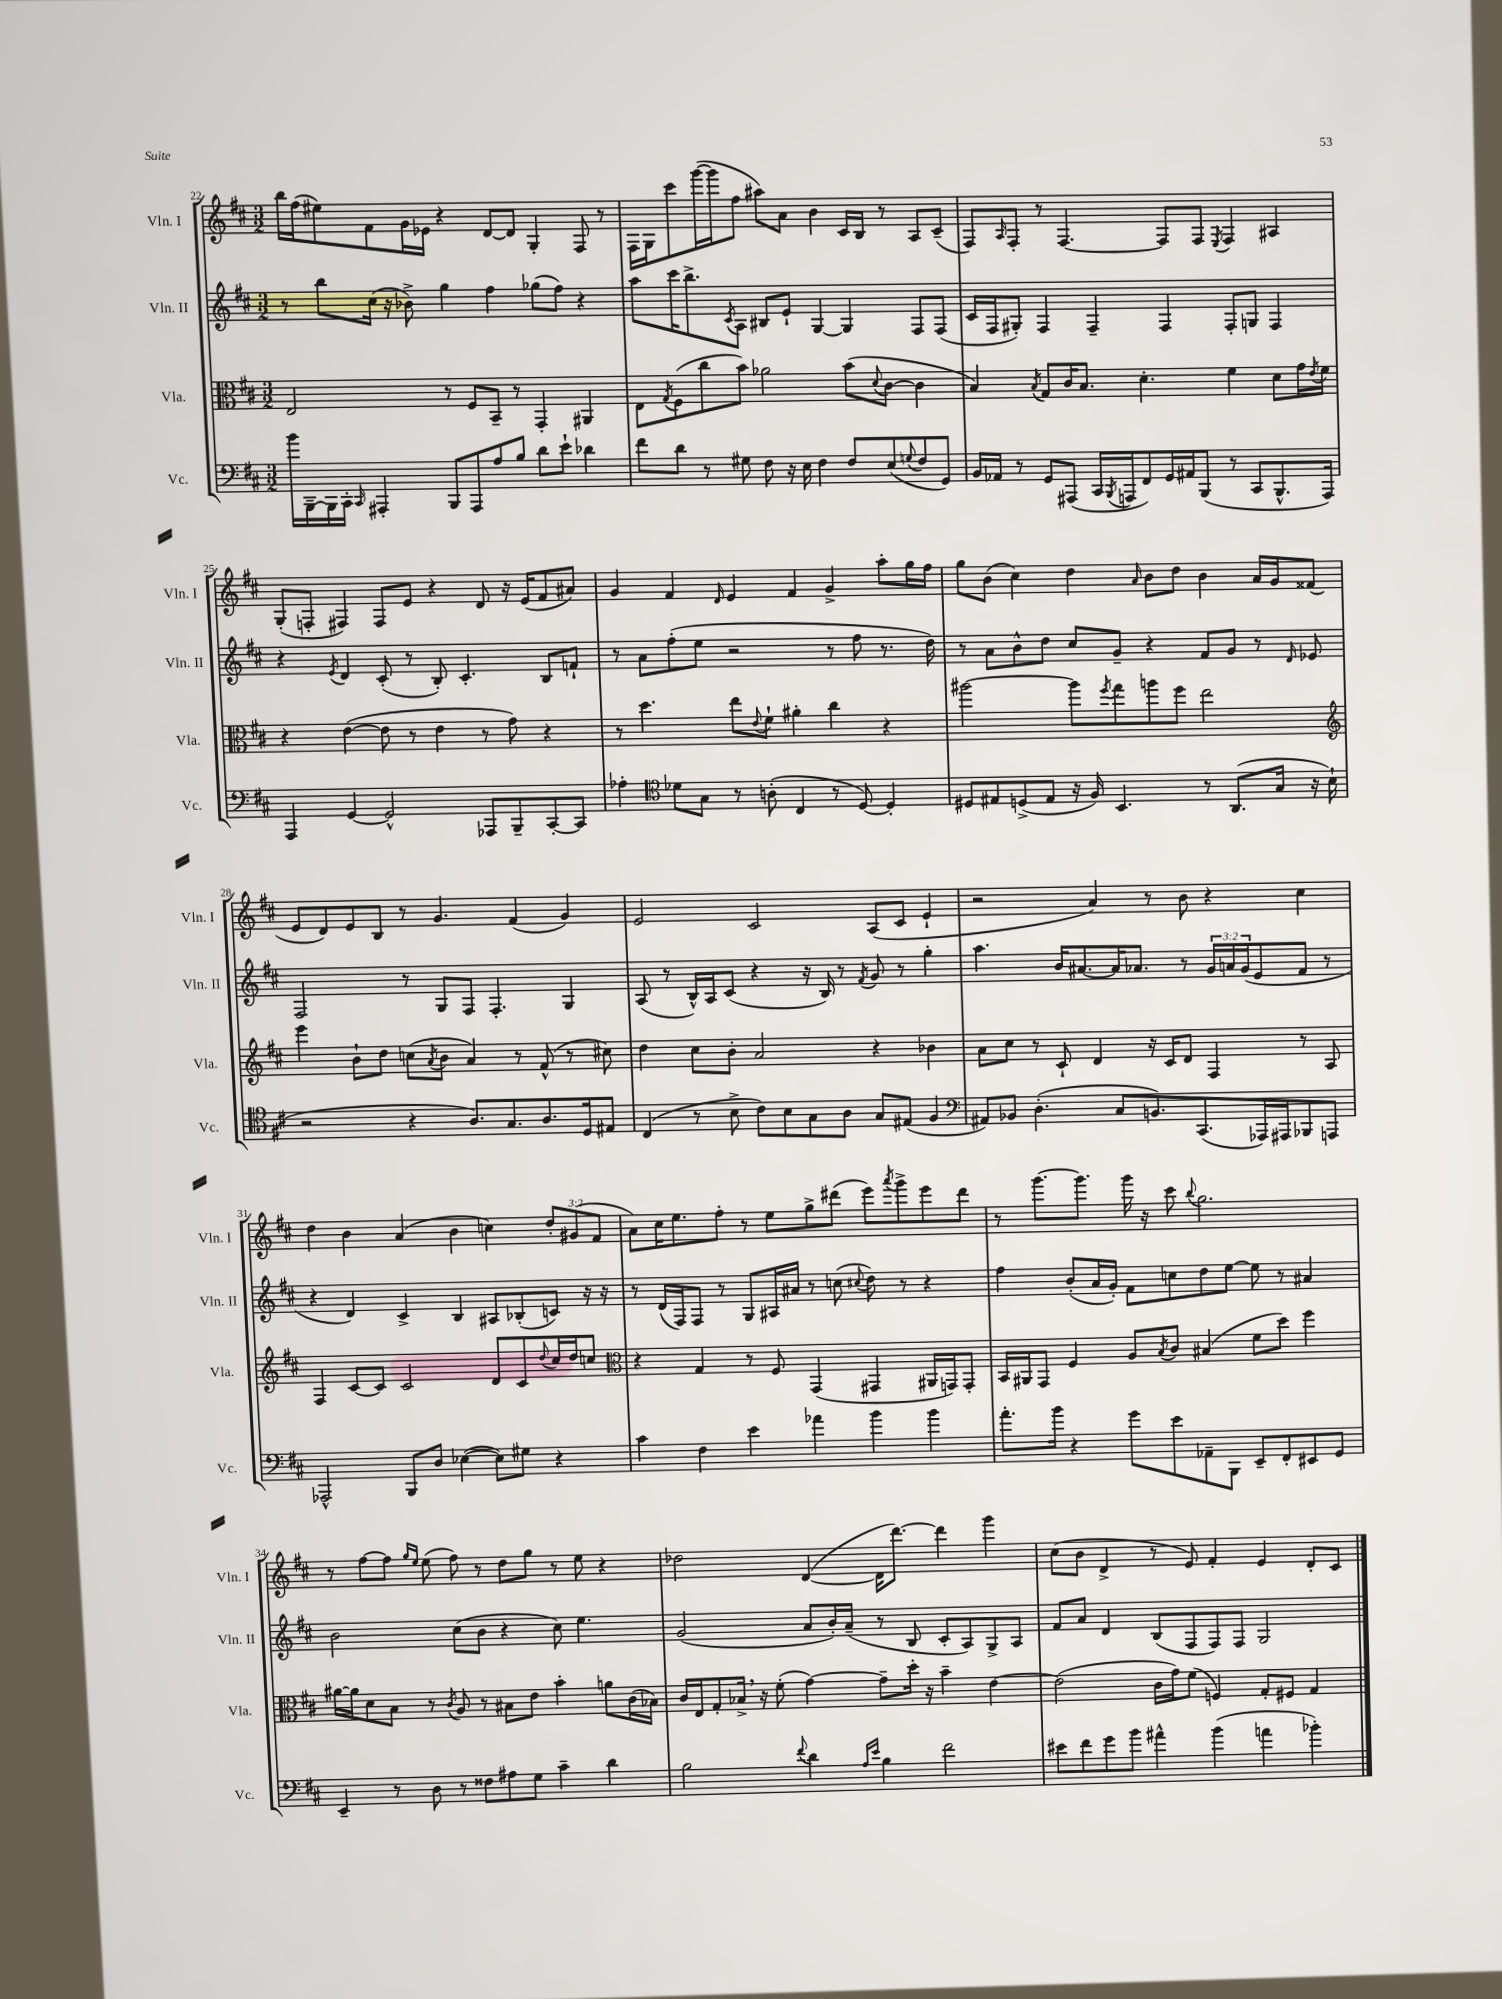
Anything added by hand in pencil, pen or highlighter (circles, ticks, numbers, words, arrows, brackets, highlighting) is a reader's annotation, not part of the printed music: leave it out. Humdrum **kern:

**kern	**kern	**kern	**kern
*part4	*part3	*part2	*part1
*staff4	*staff3	*staff2	*staff1
*I"Vc.	*I"Vla.	*I"Vln. II	*I"Vln. I
*I'Vc.	*I'Vla.	*I'Vln. II	*I'Vln. I
*clefF4	*clefC3	*clefG2	*clefG2
*k[f#c#]	*k[f#c#]	*k[f#c#]	*k[f#c#]
*M3/2	*M3/2	*M3/2	*M3/2
=22	=22	=22	=22
16b\LL	2E/	8r	16bb\LL
[16BBB~\	.	.	(16ff#\J
16BBB\]	.	8bb\L	8ee#X\)
16CC#'\JJ	.	.	.
16qqCC#/	.	.	.
4AAA#X'/	.	(16cc#\Jk	8f#\
.	.	16r	.
.	.	8b-X^\)	16g\L
.	.	.	16e-X\JJ
8BBB/L	8r	4gg\	4r
8AAA#/	8F#/L	.	.
8A/	8BB~/J	4ff#\	[8d/L
8B/J	8r	.	8d/J]
8d\L	4GG'/	(8gg-X\L	4G'/
8e`\J	.	8ff#\J)	.
4d-X\	4AA#X/	4r	8F#/
.	.	.	8r
=23	=23	=23	=23
8f#\L	8E\L	8aa\L	16F#\LL
.	.	.	16G\J
.	8qG/	.	.
8d\J	(8F#\	16ccc#\K	8ccc#\
.	.	8.bb^\	.
8r	8cc#\	.	([16ggg\L
.	.	.	16ggg\J]
.	.	8qc#/	.
8G#X\	8b\J)	8A\J	8ff#\J
8F#\	2a-X\	8B#X/L	8aa#X\L)
16r	.	8e`/J	8a\J
16E\	.	.	.
4F#\	.	[4G/	4b\
8F#/L	(8b\L	4G/]	16c#/LL
.	.	.	16B/JJ
.	8qqd/	.	.
(8E/	[8c#\J	.	8r
8qqGn/	.	.	.
8F#/	4c#\]	8F#/L	8A/L
8GG/J)	.	(8F#/J	(8c#~/J
=24	=24	=24	=24
16BB/LL	4B/)	16c#/LL	8F#/L)
16AA-X/JJ	.	16F#/J	.
.	.	.	16qqA/
8r	.	8G#X'/J)	8F#'/J
.	8qB/	.	.
8GG/L	8G/L	4F#/	8r
(8AAA#X/J	16c#/K	.	[4.F#/
.	8.B/J	.	.
16CC#/LL	.	4F#~/	.
8qBBB/	.	.	.
16AAAn/J	.	.	.
8FF#/)	4.d'\	.	.
16GG/L	.	4F#/	8F#/L]
16AA#X/J	.	.	.
(8BBB/J	.	.	8F#/J
.	.	.	8qE/
8r	4f#\	8F#'/L	4F#/
8CC#/L	.	8Gn/J	.
8.BBB^^/	8d\L	4F#/	4A#X/
.	16g\L	.	.
.	8qe/	.	.
16AAA/Jk)	16f#\JJ	.	.
!!LO:LB:g=z
=25	=25	=25	=25
4AAA/	4r	4r	(8G'/L
.	.	.	8Fn'/J
.	.	8qe/	.
[4GG/	([4e\	4d/	4F#X/)
2GG^^/]	8e\]	(8c#'/	8F#/L
.	8r	8r	8e/J
.	4e\	8B'/)	4r
.	.	4.c#'/	.
8AAA-X/L	8r	.	8d/
8BBB~/	8g\)	.	16r
.	.	.	(16e/KL
[8CC#'/	4r	8B/L	8f#/
8CC#/J]	.	8fn`/J	8a#X/J)
=26	=26	=26	=26
4A-X'\	8r	8r	4g/
.	4.dd\	8a\L	.
*clefC4	*	*	*
8d-X\L	.	(8ff#'\	4f#/
8G\J	.	8ee\J	.
.	.	.	16qqd/
8r	8ee\L	2r	4e/
.	8qqe/	.	.
(8An'\	8f#`\J	.	.
4C#/	4a#X'\	.	4f#/
8r	4cc#\	8r	4g^/
[8D/)	.	8ff#\	.
4D'/]	4r	8.r	8aa'\L
.	.	.	16gg\L
.	.	16dd\)	16ff#\JJ
=27	=27	=27	=27
8D#X/L	[2aa#X\	8r	8gg\L
8E#X/	.	8a\L	(8b\J
(8Dn^/	.	8b^^\	4cc#\)
8E#/J	.	8dd\J	.
16r	8aa#\L]	8cc#/L	4dd\
16F#/)	.	.	.
.	8qff#/	.	.
4.BB/	8gg\	8g~/J	.
.	.	.	16qqa/
.	8aan\	4r	8b\L
.	8ff#\J	.	8dd\J
8r	2ee\	8f#/L	4b\
(8.AA/L	.	8g/J	.
.	.	8r	16a/LL
16G/Jk	.	.	16g/J
.	.	16qqd/	.
16r	.	8e-X/	(8f##X/J
16B`\	.	.	.
!!LO:LB:g=z
=28	=28	=28	=28
*	*clefG2	*	*
2r	4eee\	2F#/	8e/L
.	.	.	8d/)
.	8b`\L	.	8e/
.	8dd\J	.	8B/J
4r	(8ccn\L	8r	8r
.	8qa/	.	.
.	8b\J	8G/L	4.g/
8.A/L)	4a/)	8F#/J	.
.	.	4.F#'/	.
8.G/	.	.	.
.	8r	.	(4f#/
8.A/	(8f#^^/	.	.
.	8r	4G/	4g/)
16D/k	.	.	.
8E#X/J	8cc#X\)	.	.
=29	=29	=29	=29
(4C#/	4dd\	(8A/	2e/
.	.	8r	.
8r	8cc#\L	16B^^/LL)	.
.	.	16A/J	.
8B^\	8b'\J	(8c#/J	.
8c#\L)	2a/	4r	2c#/
8B\	.	.	.
8G\	.	16r	.
.	.	16B/)	.
8A\J	.	8r	.
.	.	8qf#/	.
8G/L	4r	8g/	(8A/L
(8E#X/J	.	8r	8c#/J
4F#/	4b-X\	4gg'\	4e`/
=30	=30	=30	=30
*clefF4	*	*	*
8AA#X/L)	8a\L	4.aa\	2r
8BB-X/J	8cc#\J	.	.
(4.D'\	8r	.	.
.	8c#`/	16b/KL	.
.	.	[8.a#X/	.
.	4d/	.	4a/)
8C#/L	.	16a#/K]	.
.	.	8.a-X/J	.
8.BBn/)	16r	.	8r
.	16c#/KL	.	.
.	8d/J	8r	8b\
(8.CC#/	.	.	.
.	4F#/	24g/LL	4r
.	.	24an/	.
.	.	(24g/J	.
16AAA-X/L)	.	8e/	.
16AAA#X/J	.	.	.
8BBB-X/	8r	8f#/J	4cc#\
8AAAn/J	8A/	8r	.
!!LO:LB:g=z
=31	=31	=31	=31
2AAA-X^^/	4F#/	4r	4dd\
.	[8c#/L	4d/)	4b\
.	8c#/J]	.	.
8BBB/L	2c#/	4c#^/	(4a/
8D/J	.	.	.
([4E-X\	.	4B/	4b\
8E-\L])	8d/L	8A#X/L	4ccn\)
8G#X\J	8c#/	(8B-X'/	.
.	8qqdd/	.	.
4r	16cc#/L	8cn/J)	12dd'/L
.	16dd/J	.	.
.	.	.	(12g#X/
.	8ccn/J	16r	.
.	.	.	12f#/J
.	.	16r	.
=32	=32	=32	=32
*	*clefC3	*	*
4c#\	4r	8r	8a\L)
.	.	(16d/LL	16cc#\K
.	.	16F#/J)	8.ee\
4F#\	4G/	8F#/J	.
.	.	8r	8ff#'\J
4e\	8r	8G/L	8r
.	8F#/	16A#X/L	8ee\L
.	.	16a#X/JJ	.
4a-X\	(4GG/	8r	8gg^\
.	.	(8ccn\	(8ddd#X\J
.	.	8qqcc#X/	.
4b\	4GG#X/	8dd\)	8eee\L)
.	.	.	8qaaa/
.	.	8r	8ggg^\
4b\	16AA#X/LL	4r	8eee\
.	16GGn/J)	.	.
.	8GG'/J	.	8ddd#\J
=33	=33	=33	=33
8.a'\L	16BB/LL	4ff#\	8r
.	16AA#X/J	.	.
.	8GG/J	.	[8.ggg\L
16b\Jk	.	.	.
4r	4F#/	(8b'/L	.
.	.	.	8.ggg\J]
.	.	16a/L	.
.	.	16g'/JJ)	.
8g\L	8A/L	8f#\L	16ggg\
.	.	.	16r
.	8qB/	.	.
8e\	8c#/J	8ccn\	8ccc#\
.	.	.	8qqbb/
8AA-X~\	(4B#X/	8dd\	2.gg\
8BBB\J	.	[8ee\J	.
8EE~/L	8f#\L	8ee\]	.
8FF#'/	8dd\J)	8r	.
8EE#X/	4ff#\	4a#X/	.
8GG/J	.	.	.
!!LO:LB:g=z
=34	=34	=34	=34
4EE~/	[16a#X\LL	2b\	8r
.	16a#\J]	.	.
.	8d\	.	[8ff#\L
8r	8B\J	.	8ff#\J]
.	.	.	16qqgg/LL
.	.	.	16qqee/JJ
8D\	8r	.	(8ee\
.	8qc#/	.	.
8r	8A/	(8cc#\L	8ff#\)
8F##X\L	8r	8b\J	8r
8A#X\	8B#X\L	4r	8dd\L
8G\J	8e\J	.	8gg\J
4c#~\	4b'\	8cc#\)	8r
.	.	4.ee\	8ee\
4d\	8an\L	.	4r
.	(16c#\L	.	.
.	16B-X\JJ)	.	.
=35	=35	=35	=35
2B\	16c#/LL	(2g/	2dd-X\
.	16E/J	.	.
.	8G'/	.	.
.	16B-X^,/Jk	.	.
.	16r	.	.
.	(8f#'\	.	.
8qqf#/	.	.	.
4d\	[4g\)	8a/L	([4d/
.	.	16b'/L)	.
.	.	(16a~/JJ	.
16qqA/LL	.	.	.
16qqe/JJ	.	.	.
4B\	8g~\L]	8r	16d\KL]
.	.	.	[8.ddd\J)
.	16dd'\Jk	8B/	.
.	16r	.	.
2f#\	4b~\	8c#'/L	4ddd\]
.	.	8A/)	.
.	[4e\	8G^/	4ggg\
.	.	8A/J	.
=36	=36	=36	=36
8e#X\L	(2e\]	8f#/L	(8cc#\L
8f#\	.	8a/J	8b\J
8g\	.	4d/	4d^/
8b\J	.	.	.
4a#X^^\	16c#\LL	(8B/L	8r
.	16g\J)	.	.
.	(8f#\J	8F#/	8e/)
(4b\	4Fn/)	8F#/)	4f#'/
.	.	8F#/J	.
4an\	8G'/L	2G/	4e/
.	8F#X/J	.	.
4b-X'\)	4G/	.	8d'/L
.	.	.	8c#/J
==	==	==	==
*-	*-	*-	*-
